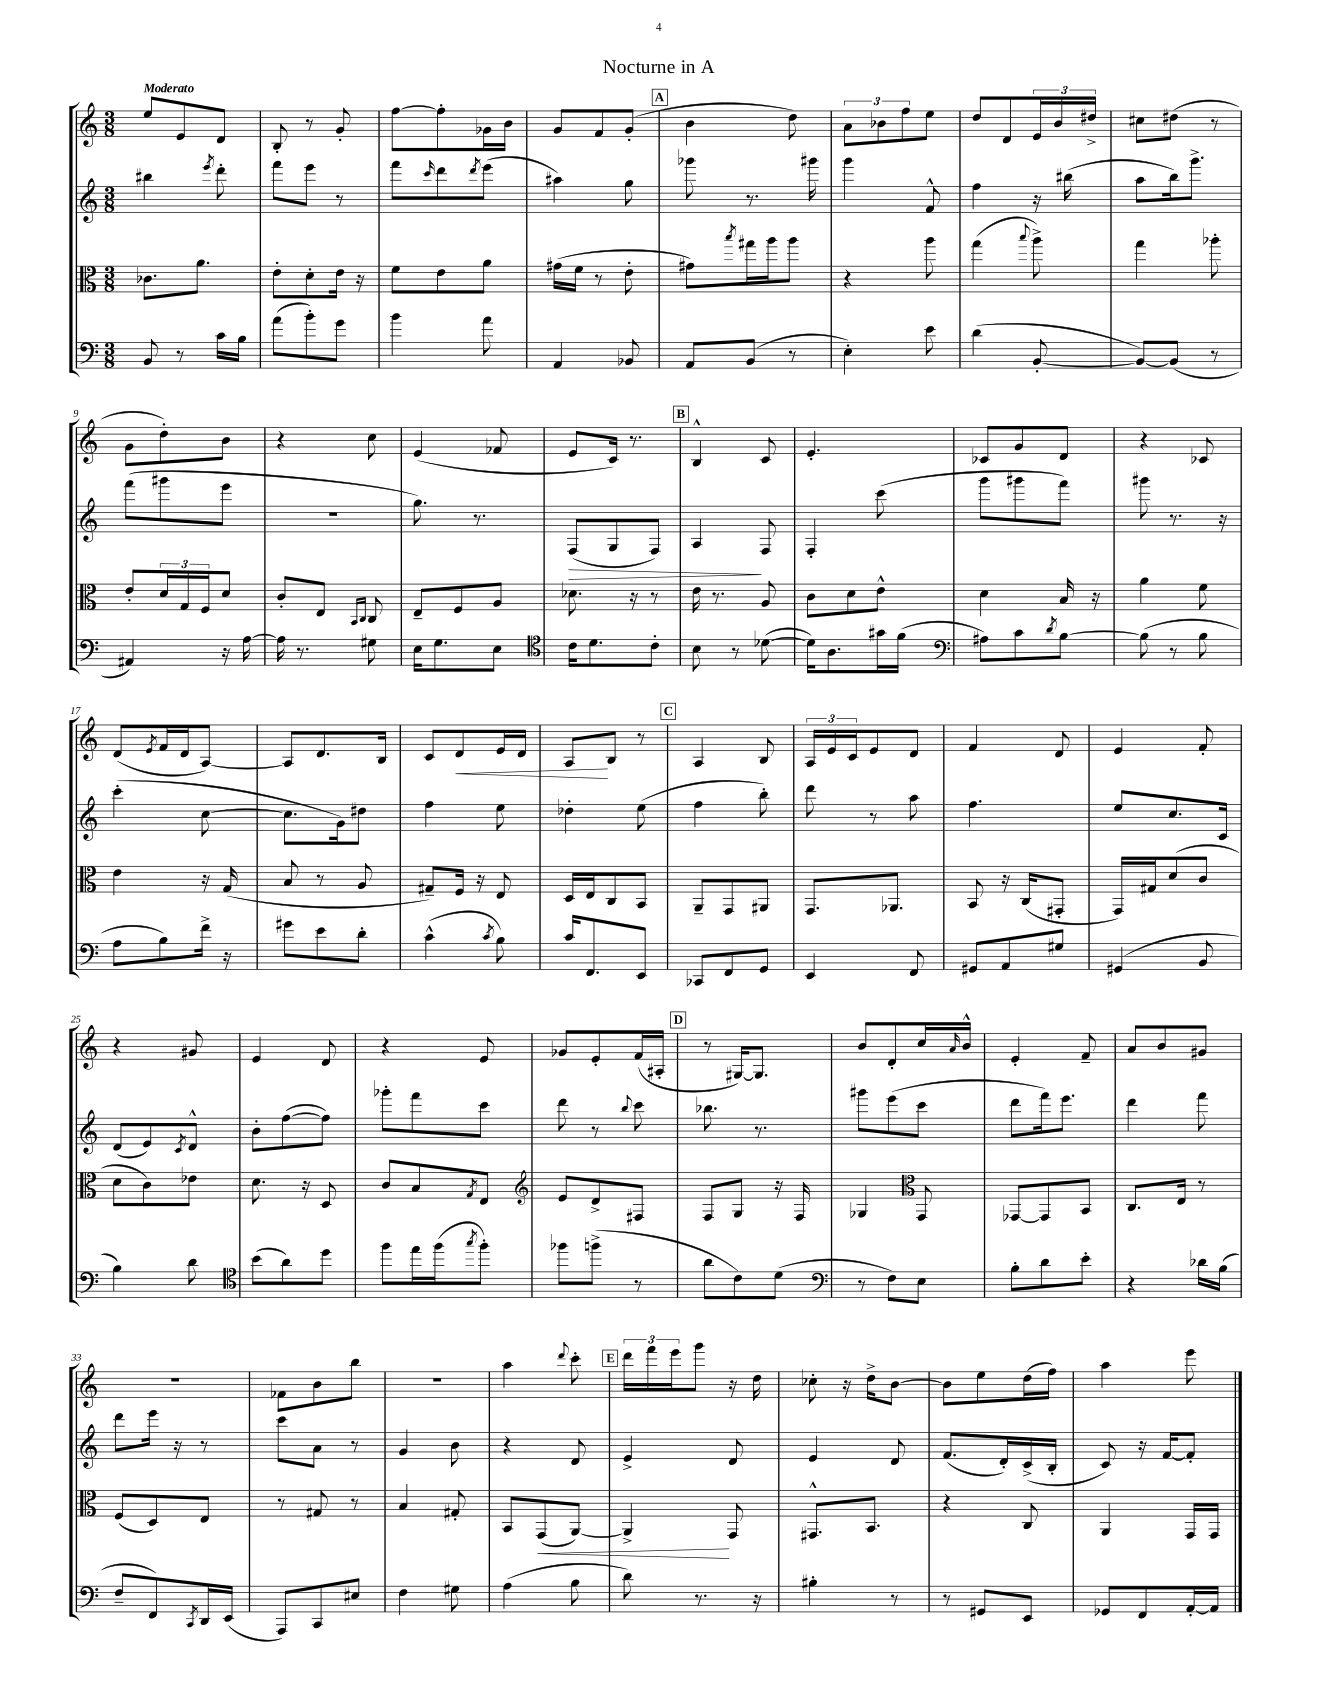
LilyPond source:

\header { title = "Nocturne in A" }
<<
\new StaffGroup <<
\new Staff = "s0" {
    \clef treble \key c \major \numericTimeSignature \time 3/8 \tempo "Moderato"
    e''8 e'8 d'8 |
    b8-. r8 g'8-. |
    f''8~ f''8-. ges'16 b'16 |
    g'8 f'8 g'8-.( |
    \mark \markup { \box "A" } b'4 d''8) |
    \tuplet 3/2 { a'8 bes'8 f''8 } e''8 |
    d''8 d'8 \tuplet 3/2 { e'16 b'16 dis''16-> } |
    cis''8 dis''8( r8 |
    g'8 d''8-.) b'8 |
    r4 c''8 |
    e'4( fes'8 |
    e'8 c'16) r8. |
    \mark \markup { \box "B" } b4-^ c'8 |
    e'4.-. |
    ces'8 g'8 d'8 |
    r4 ces'8 |
    d'8( \acciaccatura { e'8 } f'16 d'16 a8~) |
    a8 d'8. b16 |
    c'8 d'8\< e'16 d'16 |
    a8\! b8 r8 |
    \mark \markup { \box "C" } a4 b8 |
    \tuplet 3/2 { a16 e'16 c'16 } e'8 d'8 |
    f'4 d'8 |
    e'4 f'8-. |
    r4 gis'8 |
    e'4 d'8 |
    r4 e'8 |
    ges'8 e'8-. f'16( ais16-. |
    \mark \markup { \box "D" } r8 gis16~) gis8. |
    b'8 d'8-. c''16 \grace { a'16 } b'16-^ |
    e'4-. f'8-- |
    a'8 b'8 gis'8 |
    R4. |
    fes'8 b'8 b''8 |
    R4. |
    a''4 \appoggiatura { d'''8 } c'''8-. |
    \mark \markup { \box "E" } \tuplet 3/2 { d'''16 f'''16 e'''16 } g'''8 r16 d''16 |
    ces''8-. r16 d''16-> b'8~ |
    b'8 e''8 d''16( f''16) |
    a''4 e'''8 \bar "|." |
}
\new Staff = "s1" {
    \clef treble \key c \major \numericTimeSignature \time 3/8
    bis''4 \acciaccatura { e'''8 } d'''8-. |
    f'''8 e'''8 r8 |
    f'''8 \grace { c'''16 } d'''8 \acciaccatura { d'''8 } e'''8( |
    ais''4) g''8 |
    \mark \markup { \box "A" } ges'''8 r8. gis'''16 |
    g'''4 f'8-^ |
    f''4 r16 bis''16( |
    a''8 b''16) g'''8.-> |
    f'''8( gis'''8 e'''8 |
    R4. |
    g''8.) r8. |
    f8\>( g8 f8) |
    \mark \markup { \box "B" } a4\! f8 |
    f4-. c'''8( |
    g'''8 gis'''8 f'''8) |
    gis'''8 r8. r16 |
    c'''4-.( c''8~ |
    c''8. g'16) dis''8 |
    f''4 e''8 |
    des''4-. e''8( |
    \mark \markup { \box "C" } f''4 b''8-.) |
    d'''8 r8 a''8 |
    f''4. |
    e''8 c''8. c'16 |
    d'8( e'8) \acciaccatura { c'8 } d'8-^ |
    b'8-. f''8~( f''8) |
    ges'''8-. f'''8 c'''8 |
    d'''8 r8 \appoggiatura { b''8 } c'''8 |
    \mark \markup { \box "D" } bes''8. r8. |
    gis'''8 e'''8( c'''8 |
    d'''8 f'''16) e'''8. |
    d'''4 f'''8 |
    d'''8 e'''16 r16 r8 |
    c'''8 a'8 r8 |
    g'4 b'8 |
    r4 d'8 |
    \mark \markup { \box "E" } e'4-> d'8 |
    e'4 d'8 |
    f'8.( d'16-.) c'16->( b16-. |
    c'8) r16 f'16~ f'8-. \bar "|." |
}
\new Staff = "s2" {
    \clef alto \key c \major \numericTimeSignature \time 3/8
    ces'8. a'8. |
    e'8-. d'8-. e'16 r16 |
    f'8 e'8 a'8 |
    gis'16( f'16 r8 e'8-. |
    \mark \markup { \box "A" } gis'8) \acciaccatura { b''8 } gis''16 a''16 a''8 |
    r4 a''8 |
    g''4( \appoggiatura { b''8 } a''8->) |
    g''4 aes''8-. |
    e'8-. \tuplet 3/2 { d'16 g16 f16 } d'8 |
    c'8-. e8 \grace { b,16 c16 } c8 |
    e8-- f8 a8 |
    des'8. r16 r8 |
    \mark \markup { \box "B" } e'16 r8. a8 |
    c'8 d'8 e'8-^ |
    d'4 b16 r16 |
    a'4 f'8 |
    e'4 r16 g16( |
    b8 r8 a8 |
    gis8--) f16 r16 e8 |
    d16 e16 c8 b,8 |
    \mark \markup { \box "C" } a,8-- g,8 ais,8 |
    g,8. aes,8. |
    b,8 r16 c16( gis,8-. |
    g,16) gis16 d'8( c'8 |
    d'8 c'8) ees'8 |
    d'8. r16 d8 |
    c'8 b8 \acciaccatura { g8 } e8 |
    \clef treble e'8 d'8-> fis8 |
    \mark \markup { \box "D" } f8 g8 r16 f16 |
    ges4 \clef alto g,8 |
    ges,8~ ges,8 b,8 |
    c8. e16 r8 |
    f8( d8) e8 |
    r8 gis8 r8 |
    b4 gis8-. |
    b,8 g,8\<( a,8~) |
    \mark \markup { \box "E" } a,4->\! g,8 |
    gis,8.-^ b,8. |
    r4 c8 |
    a,4 g,16 g,16 \bar "|." |
}
\new Staff = "s3" {
    \clef bass \key c \major \numericTimeSignature \time 3/8
    b,8 r8 c'16 b16 |
    a'8( b'8-.) g'8 |
    b'4 a'8 |
    a,4 bes,8 |
    \mark \markup { \box "A" } a,8 b,8( r8 |
    e4-.) e'8 |
    d'4( b,8~-. |
    b,8~) b,8( r8 |
    ais,4) r16 a16~ |
    a16 r8. gis8 |
    e16 g8. e8 |
    \clef tenor c'16 d'8. c'8-. |
    \mark \markup { \box "B" } b8 r8 des'8~( |
    des'16) a8. gis'16 f'16( |
    \clef bass ais8) c'8 \acciaccatura { d'8 } b8~ |
    b8( r8 b8 |
    a8 b8) f'16-> r16 |
    gis'8 e'8 d'8-. |
    c'4-^( \acciaccatura { c'8 } b8) |
    c'16 f,8. e,8 |
    \mark \markup { \box "C" } ces,8 f,8 g,8 |
    e,4 f,8 |
    gis,8 a,8 gis8 |
    gis,4( b,8 |
    b4) d'8 |
    \clef tenor b'8( a'8) d''8 |
    f''8 e''16 f''16( \acciaccatura { g''8 } f''8-.) |
    fes''8 f''8->( r8 |
    \mark \markup { \box "D" } a'8 c'8) d'8( |
    \clef bass r8 f8) e8 |
    b8-. d'8 e'8-. |
    r4 des'16 b16( |
    f8-- f,8) \acciaccatura { c,8 } d,16 e,16( |
    a,,8) c,8 eis8 |
    f4 gis8 |
    a4( b8 |
    \mark \markup { \box "E" } d'8) r8. r16 |
    bis4-. r8 |
    r8 gis,8 e,8 |
    ges,8 f,8 a,16~-. a,16 \bar "|." |
}
>>
>>
